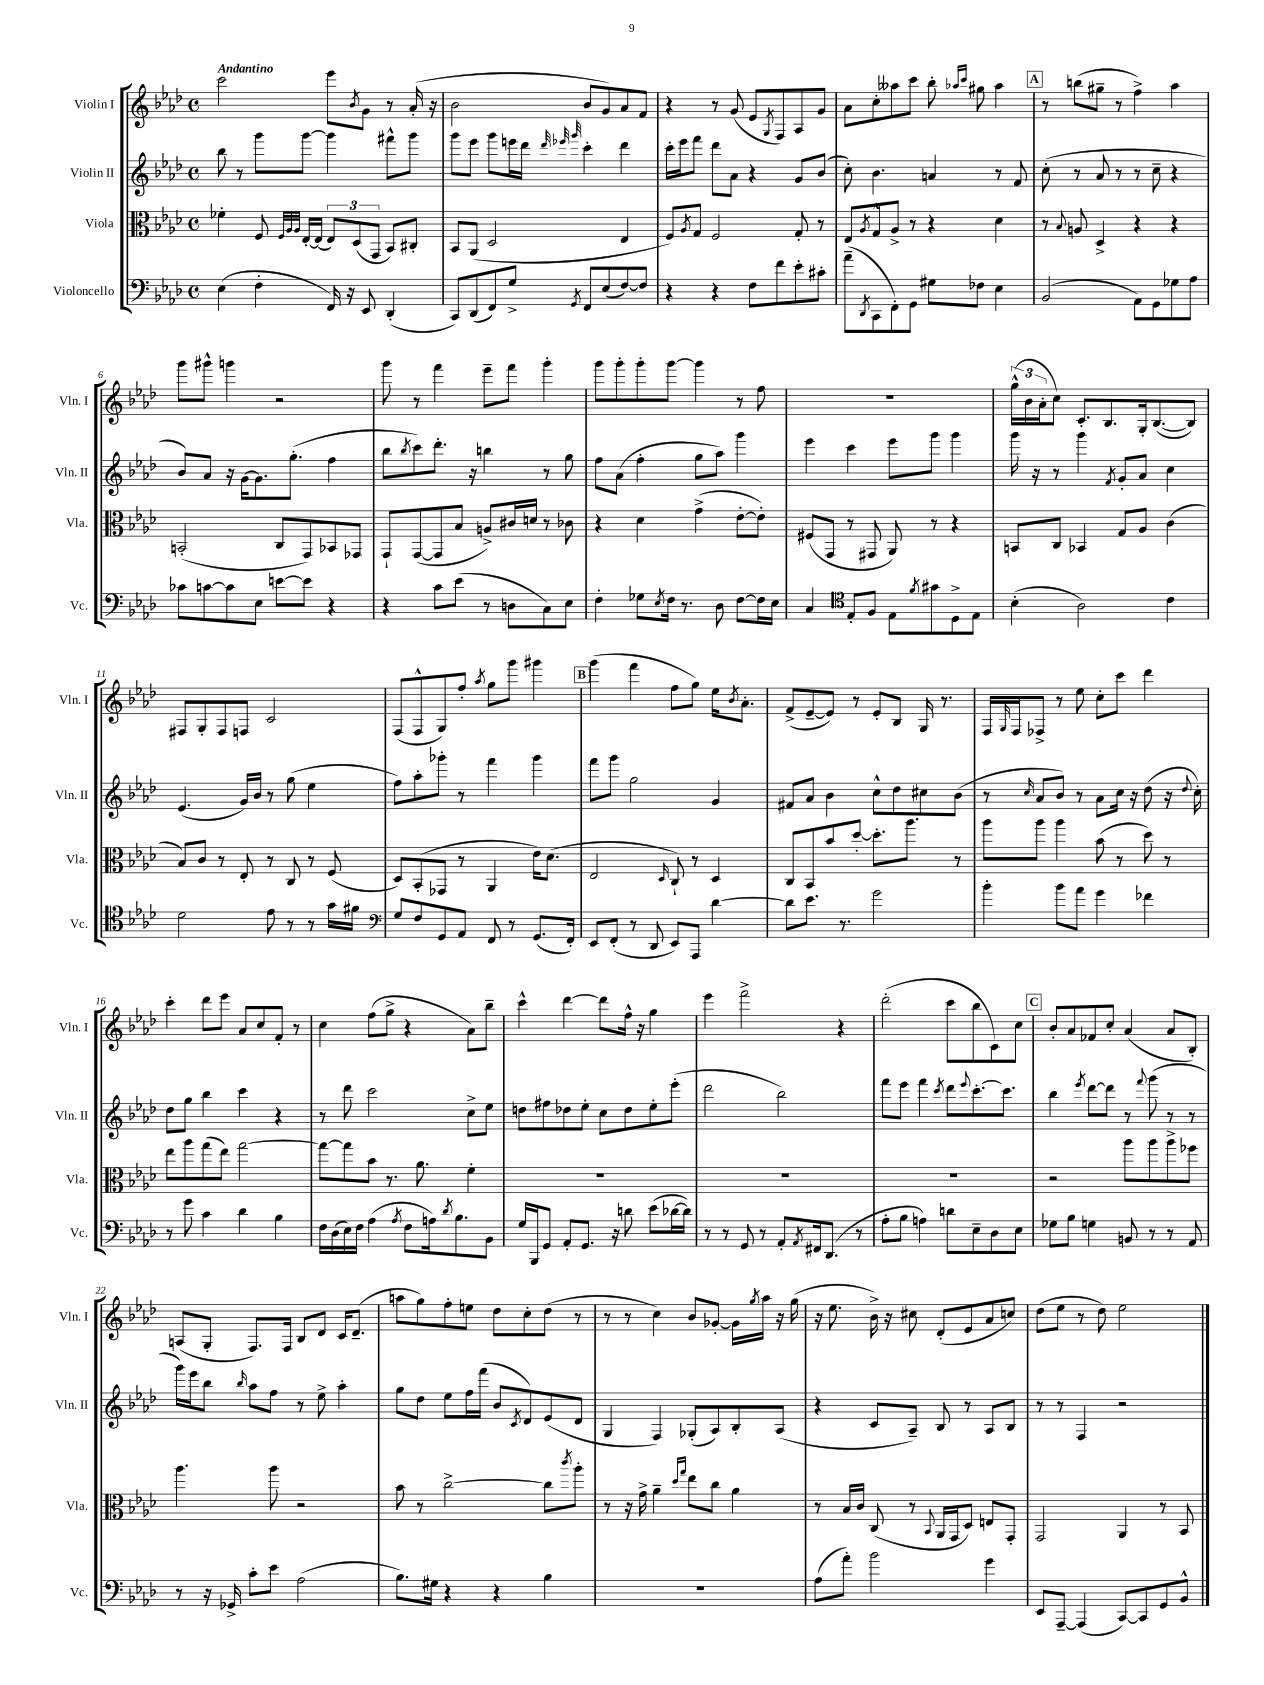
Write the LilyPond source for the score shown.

<<
\new StaffGroup <<
\new Staff = "s0" \with { instrumentName = "Violin I" shortInstrumentName = "Vln. I" } {
    \clef treble \key aes \major \defaultTimeSignature \time 4/4 \tempo "Andantino"
    c'''2 ees'''8 \acciaccatura { bes'8 } g'8 r8 aes'16-.( r16 |
    bes'2 bes'8 g'8) aes'8 f'8 |
    r4 r8 g'8( ees'8 \acciaccatura { g8 } f8) aes8 g'8 |
    aes'8 c''8-. aeses''8 c'''8 bes''8-. \grace { aes''16 c'''16 } gis''8 aes''4 |
    \mark \markup { \box "A" } r8 b''8( gis''8-- r8 f''4->) aes''4 |
    g'''8 gis'''8-^ g'''4 r2 |
    g'''8 r8 f'''4 ees'''8-- f'''8 g'''4-. |
    g'''8 g'''8-. g'''8-. g'''8~ g'''4 r8 f''8 |
    R1 |
    \tuplet 3/2 { g''16-^( bes'16 aes'16-. } c''8) c'8.-. bes8. g16-. bes8.~( bes8) |
    fis8 g8-. fis8 f8 c'2 |
    f8( f8-^ g8) f''8-. \acciaccatura { aes''8 } g''8 g'''8 gis'''4 |
    \mark \markup { \box "B" } g'''4( f'''4 f''8 g''8) ees''16 \acciaccatura { bes'8 } aes'8.-. |
    f'8->( ees'8~-- ees'8) r8 ees'8-. bes8 g16 r8. |
    f16 \grace { g16 } f16 fes8-> r8 ees''8 c''8-. c'''8 des'''4 |
    c'''4-. des'''8 ees'''8 aes'8 c''8 f'8-. r8 |
    c''4 f''8( g''8-> r4 aes'8) bes''8-- |
    c'''4-^ des'''4~ des'''8 f''16-^ r16 g''4 |
    ees'''4 f'''2-> r4 |
    des'''2-.( c'''8 bes''8 c'8) c''8 |
    \mark \markup { \box "C" } bes'8-. aes'8 fes'8 c''8-. aes'4( aes'8 bes8-.) |
    a8( g8-. f8.) f16 bes8 des'8 c'16 des'8.--( |
    a''8 g''8) f''8-. e''8 des''8 c''8-. des''8( r8 |
    r8 r8 c''4) bes'8 ges'8~-. ges'16 \acciaccatura { g''8 } aes''16 r16 g''16( |
    r16 ees''8. bes'16->) r16 cis''8 des'8-.( ees'8 aes'8 c''8) |
    des''8( ees''8 r8 des''8) ees''2 \bar "|." |
}
\new Staff = "s1" \with { instrumentName = "Violin II" shortInstrumentName = "Vln. II" } {
    \clef treble \key aes \major \defaultTimeSignature \time 4/4
    bes''8 r8 g'''8 g'''8~ g'''4 fis'''8-^ g'''8 |
    g'''8 ees'''8 g'''8 e'''16 des'''16 \grace { des'''32 ees'''32 g'''32 } c'''4-. des'''4 |
    c'''16-. ees'''16 f'''8 des'''8 aes'8 r4 g'8 bes'8( |
    c''8-.) bes'4. a'4 r8 f'8 |
    \mark \markup { \box "A" } c''8-.( r8 aes'8 r8 r8 c''8-- r4 |
    bes'8) aes'8 r16 g'16~ g'8. g''8.-.( f''4 |
    bes''8 \acciaccatura { bes''8 } c'''8) des'''8.-. r16 b''4 r8 g''8 |
    f''8 aes'8( f''4-. g''8 aes''8) g'''4 |
    ees'''4 c'''4 ees'''8 g'''8 g'''4 |
    g'''16 r16 r8 g'''4 \acciaccatura { f'8 } g'8-. aes'8 c''4 |
    ees'4.( g'16) bes'16 r8 g''8( ees''4 |
    f''8) aes''8-. ges'''8-. r8 f'''4 ges'''4 |
    \mark \markup { \box "B" } f'''8 g'''8 g''2 g'4 |
    fis'8 aes'8 bes'4 c''8-^ des''8 cis''8 bes'8( |
    r8 \grace { c''16 } aes'8 bes'8) r8 aes'8 c''16 r16 des''8( r16 \appoggiatura { des''8 } c''16-.) |
    des''8 g''8 bes''4 c'''4 r4 |
    r8 des'''8 c'''2 c''8-> ees''8 |
    d''8 fis''8 des''8 ees''8-. c''8 des''8 ees''8-. ees'''8-.( |
    des'''2 bes''2) |
    f'''8 ees'''8 f'''4 \acciaccatura { c'''8 } des'''8 \appoggiatura { ees'''8 } c'''8.~-. c'''8. |
    \mark \markup { \box "C" } bes''4 \acciaccatura { ees'''8 } des'''8~ des'''8 r8 \appoggiatura { f'''8 } g'''8( r8 r8 |
    g'''16) ees'''16 bes''8 \grace { bes''16 } aes''8 f''8 r8 ees''8-> aes''4-. |
    g''8 des''8 ees''8 f''16 f'''16( bes'8 \acciaccatura { c'8 } des'8) ees'8( des'8 |
    g4 f4) ges8-.( aes8) bes8-. aes8( |
    r4 c'8 aes8--) bes8 r8 aes8 bes8 |
    r8 r8 f4 r2 \bar "|." |
}
\new Staff = "s2" \with { instrumentName = "Viola" shortInstrumentName = "Vla." } {
    \clef alto \key aes \major \defaultTimeSignature \time 4/4
    fes'4-. f8 \grace { f32 aes32 aes32 } ees16~-. ees16( \tuplet 3/2 { ees8) des8( g,8 } bes,8) cis8-. |
    bes,8 aes,8( des2 ees4 |
    f8) \acciaccatura { aes8 } g8 f2 g8-. r8 |
    ees8 \acciaccatura { aes8 } g8-^ aes8-> r8 r4 des'4 |
    \mark \markup { \box "A" } r8 \appoggiatura { bes8 } a8 des4-> r4 r4 |
    b,2-.( c8 g,8) bes,8 ges,8 |
    g,8-! g,8~( g,8 bes8 a8->) cis'16 d'16 r8 ces'8 |
    r4 des'4 g'4->( ees'8~-. ees'8-.) |
    fis8( g,8 r8 gis,8 aes,8) r8 r4 |
    b,8 c8 bes,4 g8 aes8 c'4( |
    bes8) c'8 r8 ees8-. r8 c8 r8 f8( |
    des8) bes,8-.( ges,8 r8 aes,4 ees'16) des'8.( |
    \mark \markup { \box "B" } ees2 \grace { des16 } c8-!) r8 des4 |
    c8 bes,8 bes'8 des''8~-. des''8.-. aes''8. r8 |
    aes''8 aes''8 aes''4 bes'8( r8 des''8) r8 |
    ees''8 aes''8 g''8( ees''8) g''2~ |
    g''8~ g''8 bes'8 r8. aes'8. f'4-. |
    R1 |
    R1 |
    R1 |
    \mark \markup { \box "C" } r2 aes''8 aes''8 aes''8-> fes''8 |
    aes''4. aes''8 r2 |
    bes'8 r8 c''2~-> c''8 \acciaccatura { c'''8 } aes''8-. |
    r8 r16 g'16-> aes'4-- \grace { des''16 g''16 } ees''8 c''8 aes'4 |
    r8 bes16 c'16 c8( r8 \appoggiatura { bes,8 } aes,16 g,16 des8) e8 g,8-. |
    g,2 aes,4 r8 bes,8 \bar "|." |
}
\new Staff = "s3" \with { instrumentName = "Violoncello" shortInstrumentName = "Vc." } {
    \clef bass \key aes \major \defaultTimeSignature \time 4/4
    ees4( f4-. f,16) r16 ees,8 des,4-.( |
    c,8) des,8( f,8) g8-> \acciaccatura { g,8 } f,8 ees8( f8~) f8 |
    r4 r4 f8 f'8 ees'8-. cis'8-. |
    aes'8--( \acciaccatura { des,8 } c,8 f,8-.) g,8 gis8 fes8 ees4 |
    \mark \markup { \box "A" } bes,2( aes,8) g,8 ges8 aes8 |
    ces'8 c'8~ c'8 ees8 e'8~ e'8 r4 |
    r4 c'8 ees'8( r8 d8 c8) ees8 |
    f4-. ges8 \acciaccatura { ees8 } f16 r8. des8 f8~ f16 ees16 |
    c4 \clef tenor ees8-. f8 ees8 \acciaccatura { f'8 } gis'8 des8-> ees8 |
    bes4-.( aes2) c'4 |
    des'2 ees'8 r8 r8 g'16 fis'16 |
    \clef bass g8 f8 g,8 aes,8 f,8 r8 g,8.( f,16-.) |
    \mark \markup { \box "B" } ees,8 f,8-.( r8 des,8 ees,8) aes,,8 des'4~ |
    des'8 ees'8. r8. g'2 |
    bes'4-. bes'8 aes'8 g'4 fes'4 |
    r8 g'8 c'4 des'4 bes4 |
    f16 des16( ees16) f16 aes4( \acciaccatura { aes8 } f8 a16) \acciaccatura { des'8 } bes8. bes,8 |
    g16 bes,,16 g,8 aes,8-. g,8. r16 d'8 ees'8( des'16~ des'16) |
    r8 r8 g,8 r8 aes,8-. \acciaccatura { aes,8 } fis,16 des,8.( r8 |
    aes8-. bes8 a4) d'8 ees8-- des8 ees8 |
    \mark \markup { \box "C" } ges8 bes8 g4 b,8 r8 r8 aes,8 |
    r8 r16 ges,16-> c'8-. ees'8 aes2( |
    bes8.) gis16 r4 r4 bes4 |
    R1 |
    aes8( aes'8-.) bes'2 g'4 |
    ees,8 aes,,8~-- aes,,4( c,8~) c,8 g,8 bes,8-^ \bar "|." |
}
>>
>>
